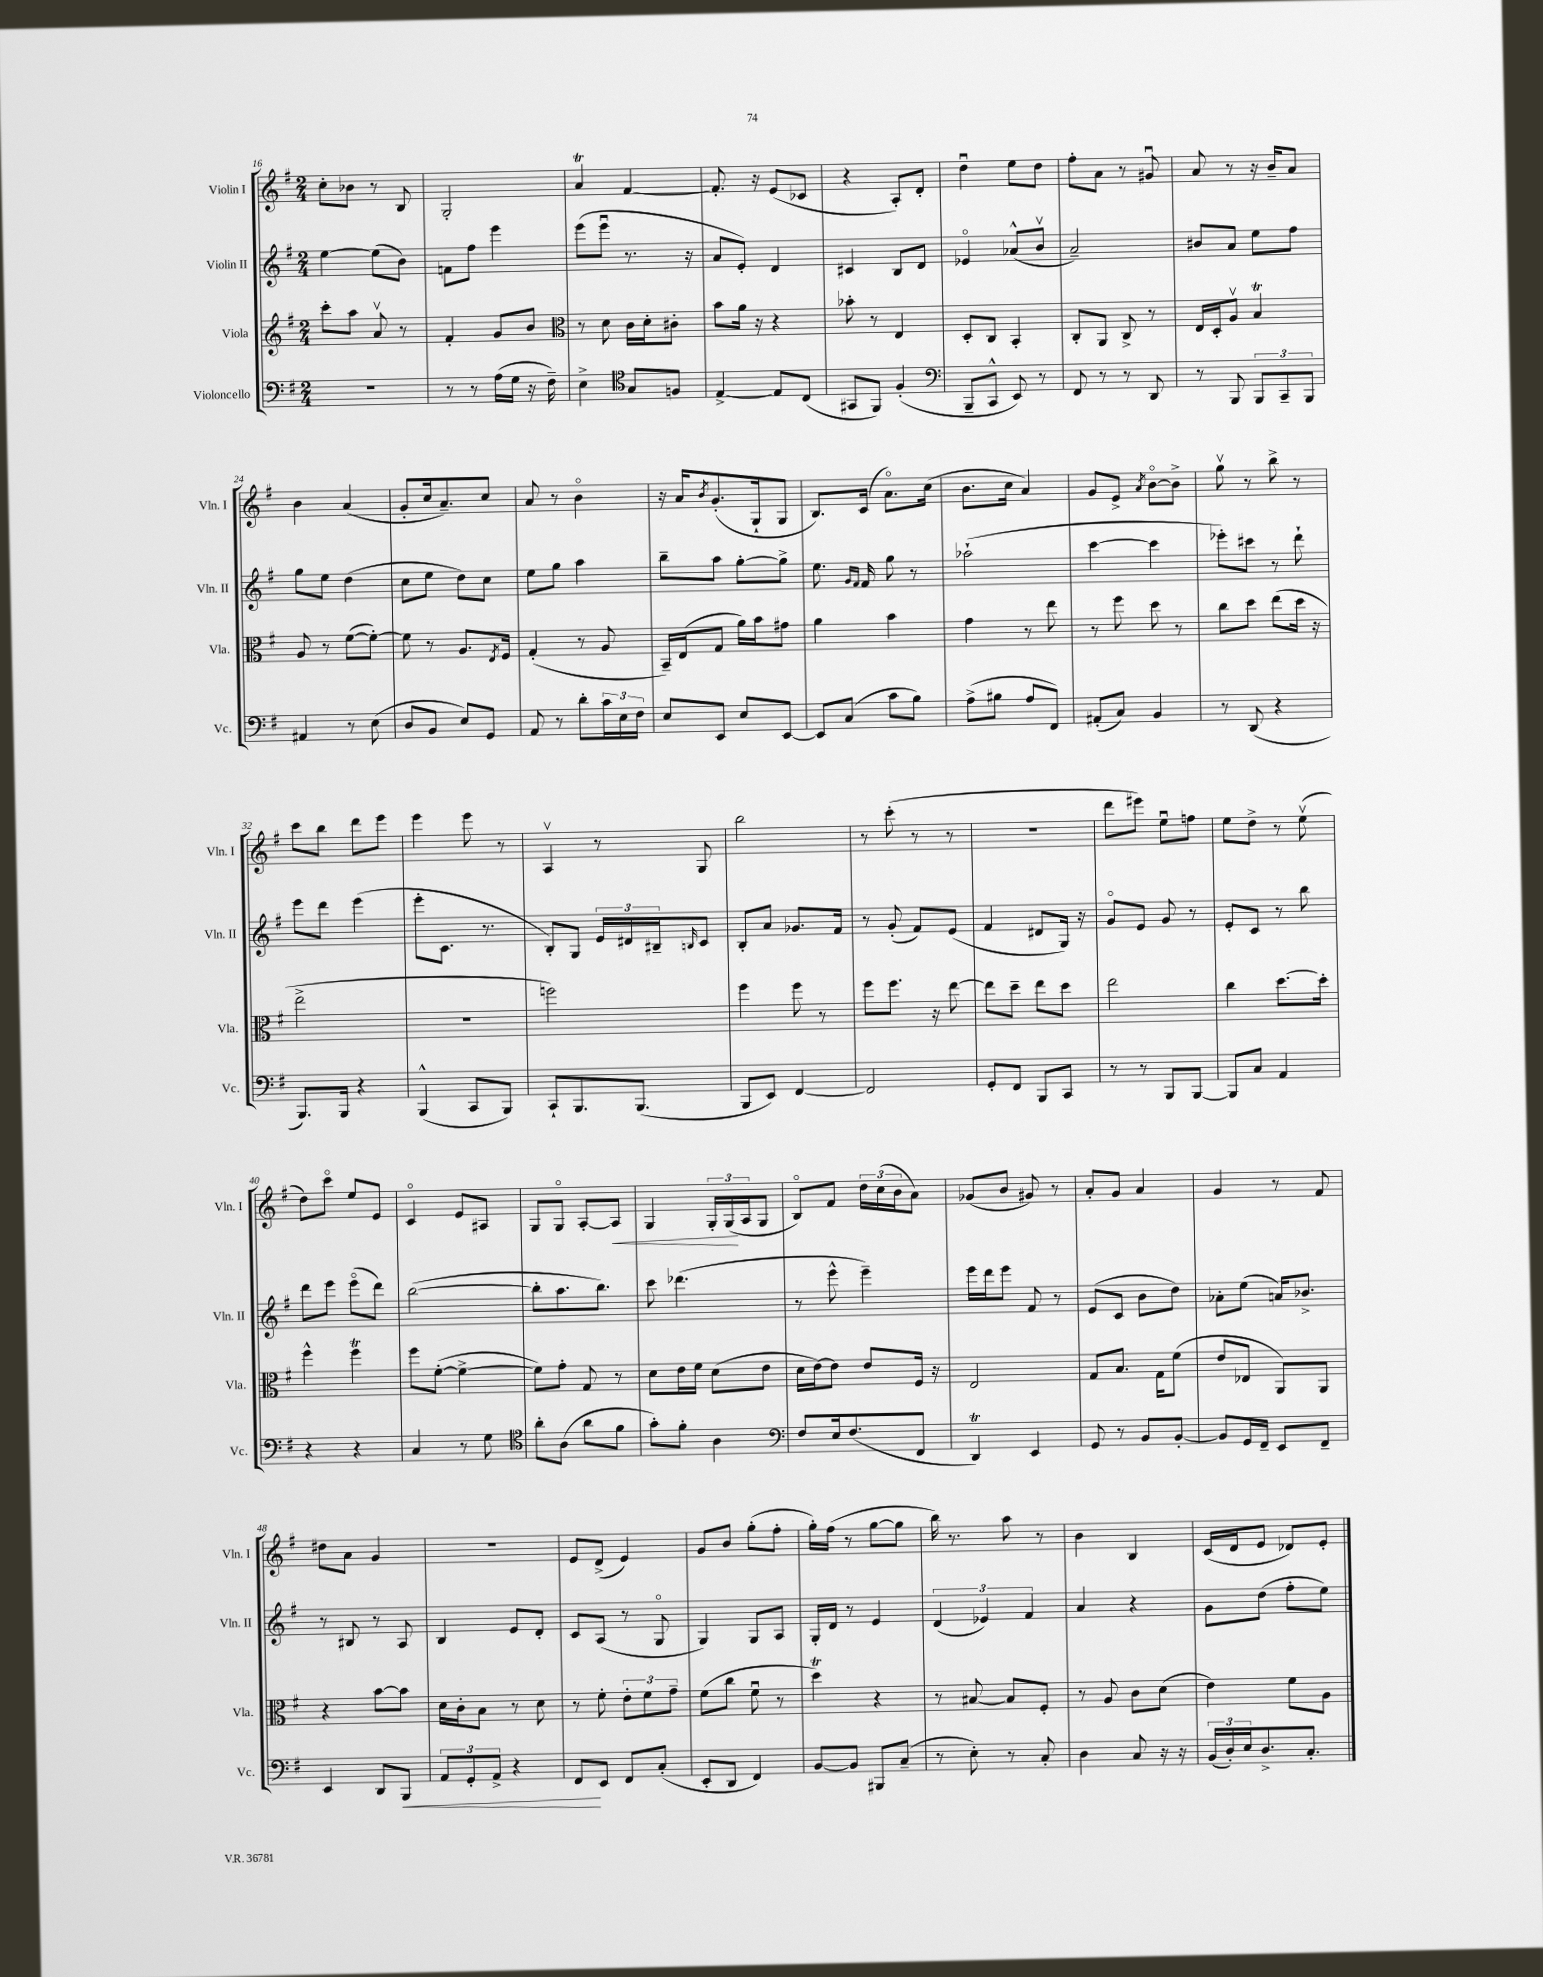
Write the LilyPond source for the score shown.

<<
\new StaffGroup <<
\new Staff = "s0" \with { instrumentName = "Violin I" shortInstrumentName = "Vln. I" } {
    \clef treble \key g \major \numericTimeSignature \time 2/4
    c''8-. bes'8 r8 b8 |
    g2-. |
    a'4\trill fis'4~ |
    fis'8.-. r16 e'8( ces'8 |
    r4 a8-.) d'8-. |
    d''4\downbow e''8 d''8 |
    fis''8-. a'8 r8 gis'8\downbow |
    a'8 r8 r16 b'16-- a'8 |
    b'4 a'4( |
    g'8-. c''16 a'8.--) c''8 |
    a'8 r8 b'4\flageolet |
    r16 a'16 \acciaccatura { b'8 } g'8.-.( g16-! g8 |
    b8.) c'16( a'8.\flageolet) c''16( |
    b'8. c''16 a'4) |
    g'8 e'8-> \acciaccatura { a'8 } b'8~\flageolet b'8-> |
    g''8\upbow r8 b''8-> r8 |
    c'''8 b''8 d'''8 e'''8 |
    e'''4 e'''8 r8 |
    a4\upbow r8 g8 |
    b''2 |
    r8 c'''8-.( r8 r8 |
    r2 |
    d'''8 eis'''8) e''8\downbow f''8 |
    e''8 d''8-> r8 e''8\upbow( |
    d''8) c'''8\flageolet e''8 e'8 |
    c'4\flageolet e'8 ais8 |
    g8 g8\flageolet a8~-. a8\< |
    g4 \tuplet 3/2 { g16-. g16\!( a16 } g8 |
    b8\flageolet) fis'8 \tuplet 3/2 { d''16 c''16( b'16 } a'8) |
    ges'8( b'8 gis'8) r8 |
    a'8-. g'8 a'4 |
    g'4 r8 fis'8 |
    dis''8 a'8 g'4 |
    R2 |
    e'8 d'8->( e'4) |
    g'8 b'8 g''8-.( fis''8-. |
    g''16-.) fis''16( r8 g''8~ g''8 |
    b''16) r8. a''8 r8 |
    b'4 b4 |
    c'16( d'16 e'8 des'8) e'8-. \bar "|." |
}
\new Staff = "s1" \with { instrumentName = "Violin II" shortInstrumentName = "Vln. II" } {
    \clef treble \key g \major \numericTimeSignature \time 2/4
    e''4~ e''8( b'8) |
    f'8 fis''8 e'''4 |
    e'''8( e'''8\downbow r8. r16 |
    a'8 e'8-.) d'4 |
    cis'4 b8 d'8 |
    ees'4\flageolet aes'8-^( b'8\upbow |
    a'2--) |
    bis'8 a'8 e''8 fis''8 |
    g''8 e''8 d''4( |
    c''8 e''8 d''8) c''8 |
    e''8 g''8 a''4 |
    b''8-- a''8 g''8~-. g''8-> |
    e''8. \grace { g'16 fis'16 } fis'16 g''8 r8 |
    aes''2-!( |
    c'''4~ c'''4 |
    ees'''8-.) cis'''8 r8 d'''8-! |
    e'''8 d'''8 e'''4( |
    e'''8-. c'8. r8. |
    b8-.) g8 \tuplet 3/2 { e'16 dis'16 bis16-- } \grace { b16 } c'8 |
    b8-. a'8 ges'8. fis'16 |
    r8 g'8-.( fis'8) e'8( |
    fis'4 dis'8 g16) r16 |
    g'8\flageolet e'8 g'8 r8 |
    e'8-. c'8 r8 b''8 |
    d'''8 e'''8 e'''8\flageolet( d'''8) |
    b''2~( |
    b''8-. a''8. b''8.) |
    c'''8 des'''4.( |
    r8 e'''8-^ e'''4--) |
    e'''16 d'''16 e'''8 fis'8 r8 |
    e'8( c'8 b'8 d''8) |
    aes'8-. e''8( a'16) bes'8.-> |
    r8 bis8 r8 a8 |
    b4 e'8 d'8-. |
    c'8 a8( r8 g8\flageolet |
    g4) g8 a8 |
    g16-. d'16 r8 e'4 |
    \tuplet 3/2 { d'4( ees'4) fis'4 } |
    a'4 r4 |
    g'8 d''8( fis''8-. e''8) \bar "|." |
}
\new Staff = "s2" \with { instrumentName = "Viola" shortInstrumentName = "Vla." } {
    \clef treble \key g \major \numericTimeSignature \time 2/4
    c'''8-. a''8 a'8\upbow r8 |
    fis'4-. g'8 b'8 |
    \clef alto r8 d'8 c'16 d'16-. cis'8-. |
    b'8 a'16 r16 r4 |
    bes'8-. r8 e4 |
    d8-. c8 b,4-. |
    c8-. a,8 c8-> r8 |
    e16 d16-. a8\upbow b4\trill |
    a8 r8 fis'8~( fis'8~-.) |
    fis'8 r8 a8. \acciaccatura { e8 } fis16 |
    g4-.( r8 a8 |
    b,16--) e16( g8 a'16) b'16 gis'8 |
    a'4 b'4 |
    g'4 r8 e''8 |
    r8 fis''8 d''8 r8 |
    c''8 d''8 e''8( d''16 r16 |
    e''2-> |
    R2 |
    f''2) |
    fis''4 fis''8 r8 |
    fis''8 fis''8. r16 e''8~ |
    e''8 d''8-- e''8 d''8 |
    e''2 |
    c''4 d''8.~ d''16-. |
    fis''4-^ fis''4\trill |
    fis''8 fis'8~-.( fis'4~-> |
    fis'8) g'8-. g8 r8 |
    d'8 e'16 fis'16 d'8( e'8 |
    d'16 e'16~) e'8 e'8 fis16 r16 |
    e2 |
    g8 b8. g16 fis'8( |
    e'8 ees8 a,8) a,8 |
    r4 b'8~ b'8 |
    d'16 c'16-. b8 r8 d'8 |
    r8 fis'8-. \tuplet 3/2 { e'8-. fis'8 g'8-- } |
    fis'8( c''8 fis'8\downbow r8 |
    d''4\trill) r4 |
    r8 bis8~ bis8 fis8-. |
    r8 a8 c'8 d'8( |
    e'4) fis'8 a8 \bar "|." |
}
\new Staff = "s3" \with { instrumentName = "Violoncello" shortInstrumentName = "Vc." } {
    \clef bass \key g \major \numericTimeSignature \time 2/4
    R2 |
    r8 r8 a16( g16 r16 fis16--) |
    e4-> \clef tenor g8 f8 |
    e4~-> e8 c8( |
    gis,8 fis,8) fis4-.( |
    \clef bass b,,8-- c,8-^ e,8) r8 |
    fis,8 r8 r8 d,8 |
    r8 b,,8 \tuplet 3/2 { b,,8 c,8-- b,,8 } |
    ais,4 r8 e8( |
    d8 b,8 e8) g,8 |
    a,8 r8 d'8-. \tuplet 3/2 { c'16 e16 fis16 } |
    e8 e,8 e8 e,8~ |
    e,8 c8( c'8 b8) |
    a8->( bis8 a8 fis,8) |
    ais,8-.( c8) b,4 |
    r8 d,8( r4 |
    b,,8.) b,,16 r4 |
    b,,4-^( c,8 b,,8) |
    c,8-! b,,8. b,,8.( |
    b,,8 e,8) fis,4~ |
    fis,2 |
    g,8-. fis,8 b,,8 c,8 |
    r8 r8 b,,8 b,,8~ |
    b,,8 c8 a,4 |
    r4 r4 |
    c4 r8 g8 |
    \clef tenor a'8-. a8( a'8 fis'8 |
    g'8-.) fis'8-. a4 |
    \clef bass fis8 e16 fis8.( fis,8 |
    d,4\trill) e,4 |
    g,8 r8 b,8 b,8~-. |
    b,8 g,16 fis,16-- e,8 fis,8-- |
    e,4 d,8 b,,8\< |
    \tuplet 3/2 { a,8 g,8-. a,8-> } r4 |
    fis,8\! e,8 fis,8 c8-.( |
    e,8-. d,8 fis,4) |
    b,8~ b,8 bis,,8 c8--( |
    r8 e8-.) r8 c8-. |
    d4 c8 r16 r16 |
    \tuplet 3/2 { b,16( d16-.) e16 } d8.-> c8.-. \bar "|." |
}
>>
>>
\layout { \context { \Score currentBarNumber = #16 } }
